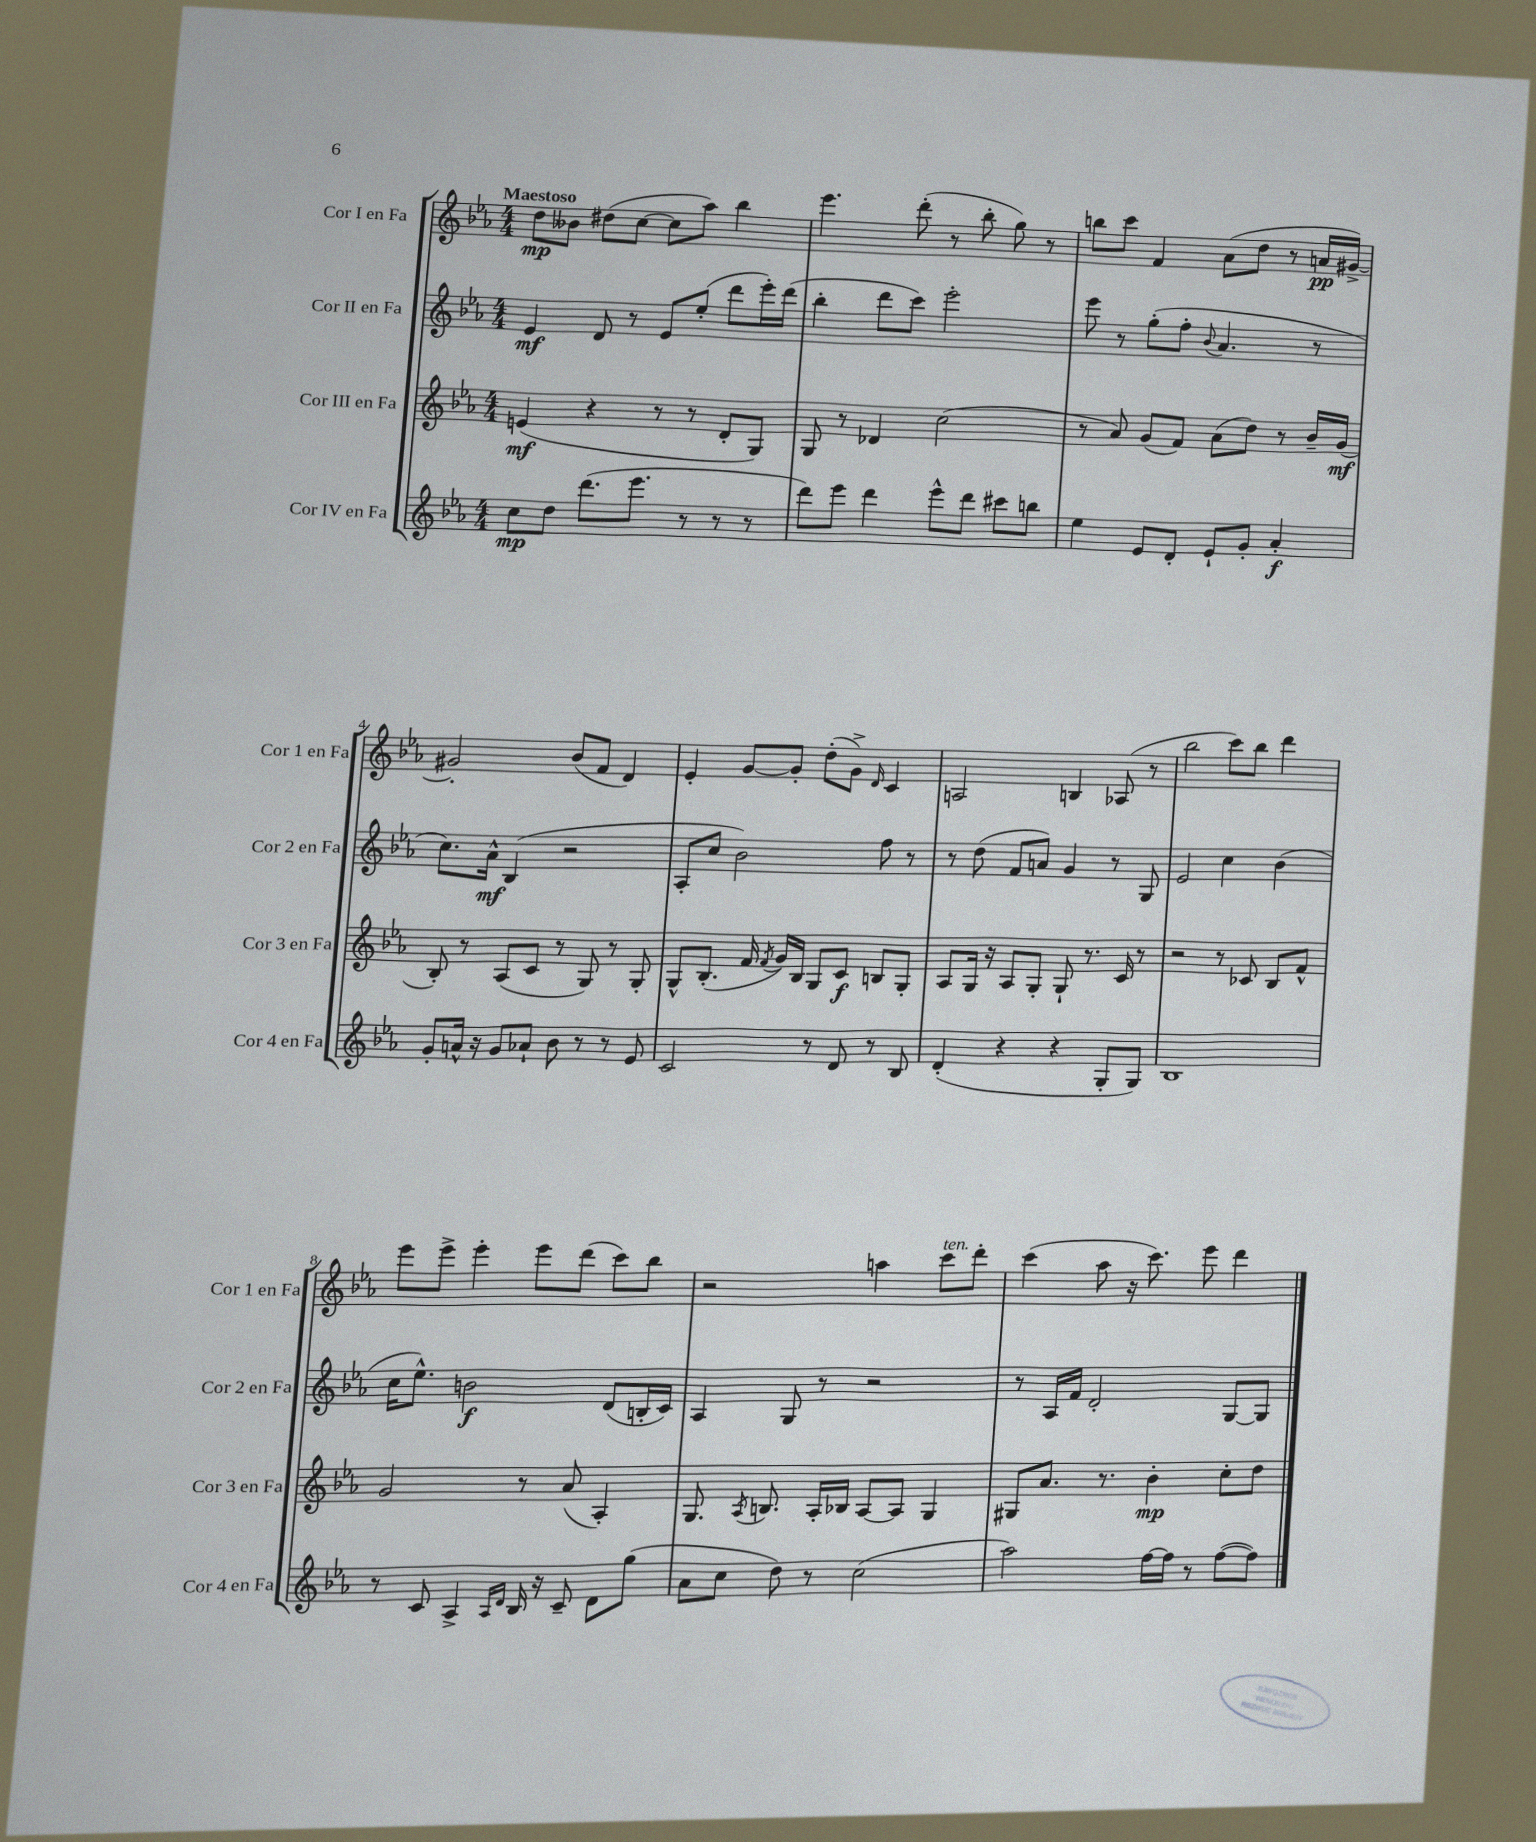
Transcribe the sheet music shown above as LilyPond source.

<<
\new StaffGroup <<
\new Staff = "s0" \with { instrumentName = "Cor I en Fa" shortInstrumentName = "Cor 1 en Fa" } {
    \clef treble \key ees \major \numericTimeSignature \time 4/4 \tempo "Maestoso"
    \autoBeamOff d''8[\mp beses'8] dis''8[( c''8]~ c''8[ aes''8]) bes''4 |
    ees'''4. d'''8-.( r8 bes''8-. g''8) r8 |
    b''8[ c'''8] f'4 aes'8[( d''8] r8 a'16[\pp gis'16]~->) |
    gis'2-. bes'8[( f'8] d'4) |
    ees'4-. g'8[~ g'8]-. d''8[-.( g'8]->) \grace { d'16 } c'4 |
    a2 b4 aes8( r8 |
    bes''2 c'''8[) bes''8] d'''4 |
    ees'''8[ ees'''8]-> ees'''4-. ees'''8[ d'''8]( c'''8[) bes''8] |
    r2 a''4 c'''8[^\markup { \italic "ten." } d'''8]-. |
    c'''4( aes''8 r16 c'''8.) ees'''8 d'''4 \bar "|." |
}
\new Staff = "s1" \with { instrumentName = "Cor II en Fa" shortInstrumentName = "Cor 2 en Fa" } {
    \clef treble \key ees \major \numericTimeSignature \time 4/4
    \autoBeamOff ees'4\mf d'8 r8 ees'8[ ees''8]-.( d'''8[ ees'''16-.) d'''16]( |
    bes''4-. d'''8[ c'''8]) ees'''2-. |
    ees'''8 r8 g''8[-.( f''8]-. \appoggiatura { bes'8 } aes'4. r8 |
    c''8.[) aes'16]-^\mf bes4( r2 |
    aes8[-. c''8] bes'2) f''8 r8 |
    r8 d''8( f'8[ a'8]) g'4 r8 g8 |
    ees'2 c''4 bes'4( |
    c''16[ ees''8.]-^) b'2\f d'8[( b16-. c'16]) |
    aes4 g8 r8 r2 |
    r8 aes16[ f'16] d'2-. g8[~ g8] \bar "|." |
}
\new Staff = "s2" \with { instrumentName = "Cor III en Fa" shortInstrumentName = "Cor 3 en Fa" } {
    \clef treble \key ees \major \numericTimeSignature \time 4/4
    \autoBeamOff e'4\mf( r4 r8 r8 d'8[-. g8]) |
    g8 r8 des'4 c''2( |
    r8 aes'8) g'8[( f'8]) aes'8[( d''8]) r8 bes'16[-- g'16]\mf( |
    bes8-.) r8 aes8[( c'8] r8 g8) r8 g8-. |
    g8[-^ bes8.]-.( f'16 \acciaccatura { f'8 } g'16[) bes16] g8[ c'8]\f b8[ g8]-. |
    aes8[ g16] r16 aes8[ g8]-. g8-! r8. c'16 r8 |
    r2 r8 ces'8 bes8[ f'8]-^ |
    g'2 r8 aes'8( aes4-.) |
    g8. \acciaccatura { aes8 } b8. aes16[-. bes16] aes8[~ aes8] g4 |
    gis8[ aes'8.] r8. bes'4-.\mp c''8[-. d''8] \bar "|." |
}
\new Staff = "s3" \with { instrumentName = "Cor IV en Fa" shortInstrumentName = "Cor 4 en Fa" } {
    \clef treble \key ees \major \numericTimeSignature \time 4/4
    \autoBeamOff c''8[\mp d''8] d'''8.[( ees'''8.] r8 r8 r8 |
    d'''8[) ees'''8] d'''4 ees'''8[-^ d'''8] cis'''8[ b''8] |
    ees''4 ees'8[ d'8]-. ees'8[-! g'8]-. aes'4-.\f |
    g'8[-. a'16]-^ r16 g'8[ aes'8]-! bes'8 r8 r8 ees'8 |
    c'2 r8 d'8 r8 bes8 |
    d'4-.( r4 r4 g8[-. g8]) |
    bes1 |
    r8 c'8 aes4-> \grace { aes16[ d'16] } bes16 r16 c'8-- d'8[ g''8]( |
    aes'8[ c''8] d''8) r8 c''2( |
    aes''2) f''16[~ f''16] r8 f''8[~( f''8]) \bar "|." |
}
>>
>>
